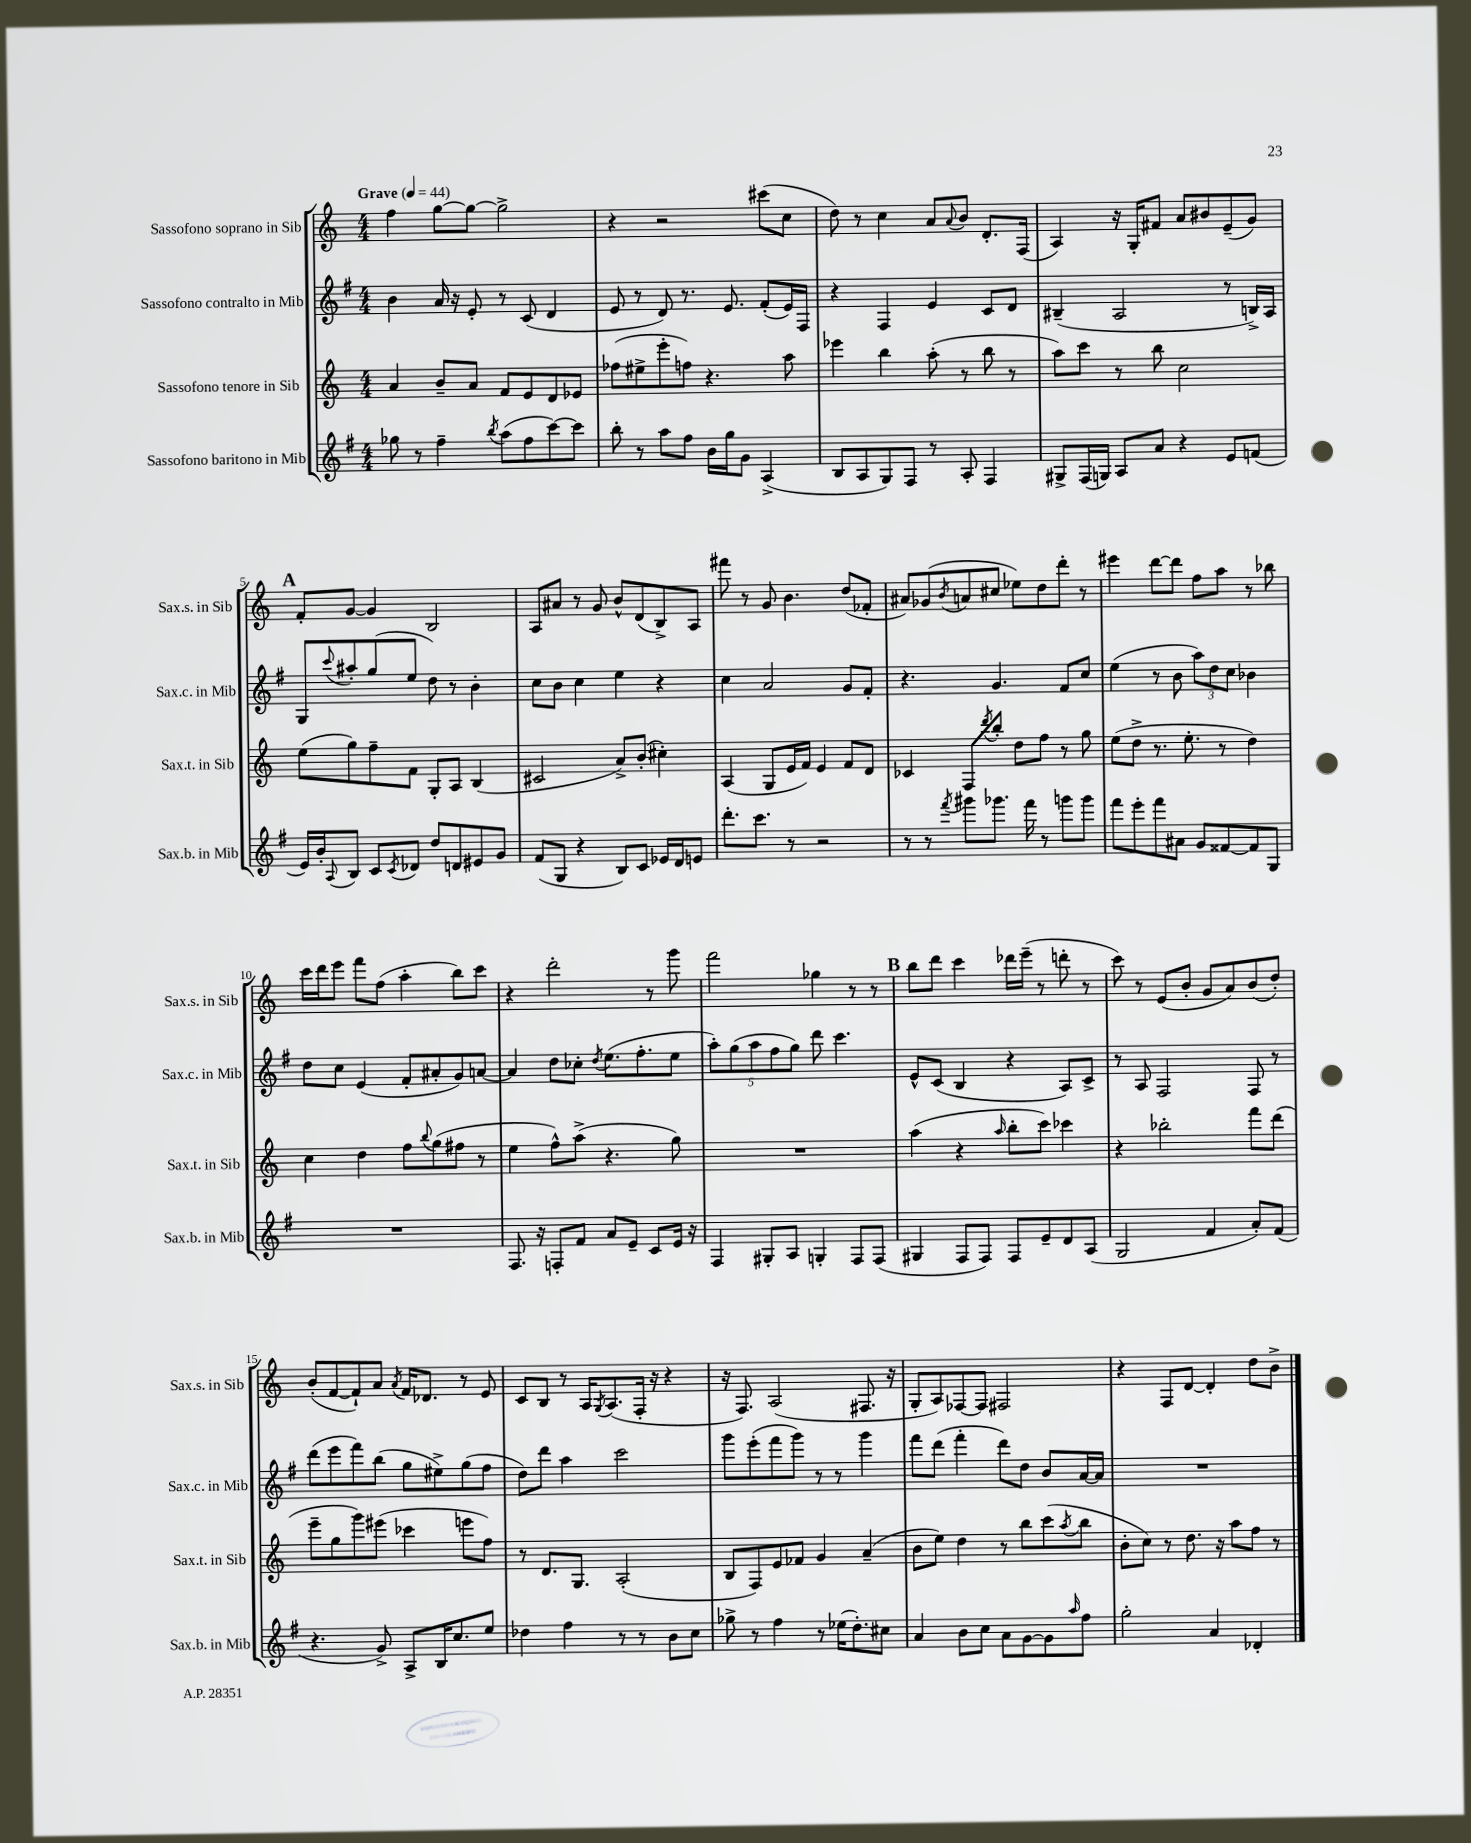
<<
\new StaffGroup <<
\new Staff = "s0" \with { instrumentName = "Sassofono soprano in Sib" shortInstrumentName = "Sax.s. in Sib" } {
    \clef treble \key c \major \numericTimeSignature \time 4/4 \tempo "Grave" 4 = 44
    f''4 g''8~ g''8~ g''2-> |
    r4 r2 cis'''8( c''8 |
    d''8) r8 c''4 a'8 \appoggiatura { a'8 } b'8 d'8.-. f16( |
    a4) r16 g16-. fis'8 a'8 bis'8 e'8--( g'8) |
    \mark \markup { \bold "A" } f'8-. g'8~ g'4 b2 |
    a8 ais'8 r8 g'8 b'8-^ d'8( b8->) a8 |
    fis'''8 r8 g'8 b'4. d''8( fes'8-. |
    ais'8) ges'8( \acciaccatura { b'8 } a'8 cis''8 ees''8) d''8 d'''8-. r8 |
    eis'''4 d'''8~ d'''8 f''8 a''8 r8 bes''8 |
    c'''16 d'''16 e'''8 f'''8 f''8( a''4-. b''8) c'''8 |
    r4 d'''2-. r8 g'''8 |
    f'''2 ges''4 r8 r8 |
    \mark \markup { \bold "B" } b''8 d'''8 c'''4 des'''16 e'''16--( r8 d'''8-. r8 |
    c'''8) r8 e'8( b'8-. g'8 a'8) b'8( d''8-.) |
    b'8-.( f'8~ f'8-!) a'8 \acciaccatura { a'8 } f'16 des'8. r8 e'8 |
    c'8 b8 r8 a16 \acciaccatura { g8 } a8.( f16-. r16 r4 |
    r16 f8.) a2( fis8. r16 |
    g8-. a8) fes8~ fes8 fis2 |
    r4 f8 d'8~ d'4-. d''8 b'8-> \bar "|." |
}
\new Staff = "s1" \with { instrumentName = "Sassofono contralto in Mib" shortInstrumentName = "Sax.c. in Mib" } {
    \clef treble \key g \major \numericTimeSignature \time 4/4
    b'4 a'16 r16 e'8-. r8 c'8( d'4 |
    e'8 r8 d'8) r8. e'8. fis'8-.( e'16) fis16 |
    r4 fis4 e'4 c'8 d'8 |
    bis4--( a2 r8 b16->) a16 |
    \mark \markup { \bold "A" } g8 \appoggiatura { c'''8 } ais''8-. g''8( e''8 d''8) r8 b'4-. |
    c''8 b'8 c''4 e''4 r4 |
    c''4 a'2 g'8 fis'8-. |
    r4. g'4. fis'8 c''8 |
    e''4( r8 b'8 \tuplet 3/2 { a''8) d''8 c''8 } bes'4 |
    d''8 c''8 e'4( fis'8-. ais'8-. g'8) a'8~ |
    a'4 d''8 ces''8-. \acciaccatura { d''8 } e''8.( fis''8.-. e''8 |
    \tuplet 5/4 { a''8-.) g''8( a''8 fis''8 g''8) } d'''8 c'''4. |
    \mark \markup { \bold "B" } e'8-^ c'8( b4 r4 a8) c'8-> |
    r8 a8 fis2 fis8 r8 |
    d'''8( e'''8 fis'''8) b''8( g''8 eis''8->) g''8( fis''8 |
    d''8) d'''8 a''4 c'''2 |
    g'''8 e'''8-.( fis'''8 g'''8) r8 r8 g'''4 |
    fis'''8 d'''8( fis'''4-. d'''8) d''8 b'8 a'16~ a'16 |
    R1 \bar "|." |
}
\new Staff = "s2" \with { instrumentName = "Sassofono tenore in Sib" shortInstrumentName = "Sax.t. in Sib" } {
    \clef treble \key c \major \numericTimeSignature \time 4/4
    a'4 b'8-- a'8 f'8 e'8 d'8 ees'8 |
    fes''8( eis''8-> e'''8-. f''8) r4. a''8 |
    ees'''4 b''4 a''8-.( r8 b''8 r8 |
    a''8) c'''8 r8 b''8 c''2 |
    \mark \markup { \bold "A" } e''8( g''8) f''8-- f'8 g8-. a8 b4( |
    cis'2 a'8->) b'8-.( cis''4-.) |
    a4( g8 e'16 f'16) e'4 f'8 d'8 |
    ces'4 f8 \acciaccatura { d'''8 } b''8-. d''8 f''8 r8 g''8 |
    e''8( d''8-> r8. e''8.-. r8 d''4) |
    c''4 d''4 f''8 \appoggiatura { b''8 } g''8( fis''8 r8 |
    e''4 f''8-^) a''8->( r4. g''8) |
    R1 |
    \mark \markup { \bold "B" } a''4( r4 \grace { a''16 } b''8-. c'''8) ces'''4 |
    r4 bes''2-. f'''8 d'''8( |
    e'''8-- g''8 g'''8) eis'''8( ces'''4 e'''8 f''8) |
    r8 d'8. g8. a2-.( |
    b8 f8) e'8 fes'8 g'4 a'4--( |
    b'8 e''8) d''4 r8 b''8 c'''8( \acciaccatura { a''8 } b''8 |
    b'8-. c''8) r8 d''8. r16 a''8 f''8 r8 \bar "|." |
}
\new Staff = "s3" \with { instrumentName = "Sassofono baritono in Mib" shortInstrumentName = "Sax.b. in Mib" } {
    \clef treble \key g \major \numericTimeSignature \time 4/4
    ges''8 r8 fis''4-- \acciaccatura { b''8 } a''8( fis''8 c'''8~) c'''8 |
    b''8-. r8 a''8 fis''8 b'16 g''16 g'8 a4->( |
    b8 a8 g8) fis8 r8 a8-. fis4 |
    gis8-> fis16( g16) a8 a'8 r4 e'8 f'8( |
    \mark \markup { \bold "A" } e'16) b'16-. \appoggiatura { a8 } b8 c'8 \acciaccatura { c'8 } des'8 d''8 d'8 eis'8 g'8 |
    fis'8( g8 r4 b8) c'8 ees'16 d'16 e'8 |
    d'''8.-. c'''8. r8 r2 |
    r8 r8 \acciaccatura { fis'''8 } gis'''8 ges'''8. fis'''16 r8 g'''8 g'''8 |
    fis'''8 e'''8-. fis'''8 ais'8 g'8 fisis'8~ fisis'8 g8 |
    R1 |
    fis8. r16 f8-. fis'8 a'8 e'8-- c'8 e'16 r16 |
    fis4 gis8-. a8 g4-. fis8 fis8( |
    \mark \markup { \bold "B" } gis4 fis8 fis8) fis8 e'8-- d'8 a8( |
    g2 fis'4 a'8-.) fis'8( |
    r4. g'8->) a8-> b16 c''8. e''8 |
    des''4 fis''4 r8 r8 b'8 c''8 |
    ges''8-> r8 fis''4 r8 ees''16( d''8.-.) cis''8 |
    a'4 b'8 c''8 a'8 g'8~ g'8 \grace { a''16 } fis''8 |
    g''2-. a'4 des'4-. \bar "|." |
}
>>
>>
